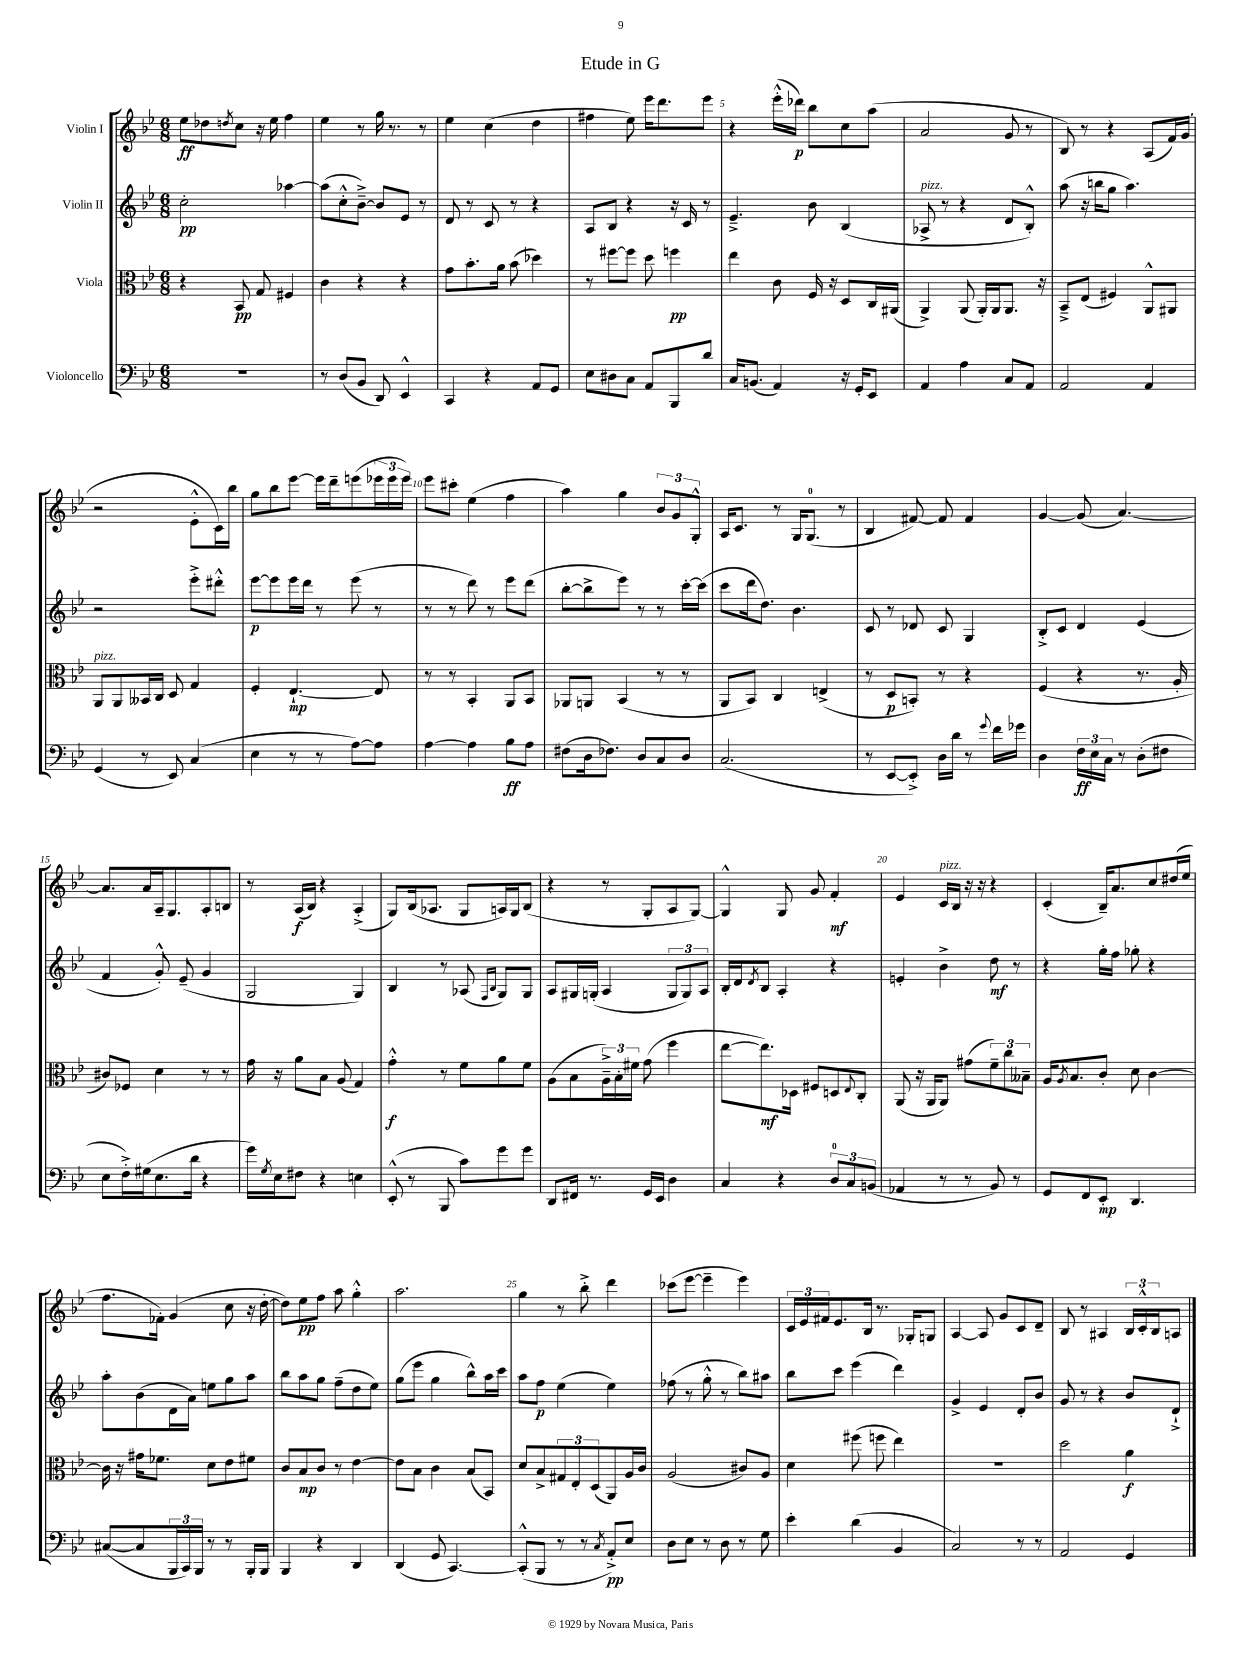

**kern	**dynam	**kern	**dynam	**kern	**dynam	**kern	**dynam
*part4	*part4	*part3	*part3	*part2	*part2	*part1	*part1
*staff4	*staff4	*staff3	*staff3	*staff2	*staff2	*staff1	*staff1
*I"Violoncello	*	*I"Viola	*	*I"Violin II	*	*I"Violin I	*
*clefF4	*	*clefC3	*	*clefG2	*	*clefG2	*
*k[b-e-]	*	*k[b-e-]	*	*k[b-e-]	*	*k[b-e-]	*
*M6/8	*	*M6/8	*	*M6/8	*	*M6/8	*
=1	=1	=1	=1	=1	=1	=1	=1
2.r	.	4r	.	2cc'\	pp	8ee-\L	ff
.	.	.	.	.	.	8dd-X\	.
.	.	.	.	.	.	8qddn/	.
.	.	8BB-/	pp	.	.	8cc\J	.
.	.	8G/	.	.	.	16r	.
.	.	.	.	.	.	16ee-\	.
.	.	4F#X/	.	[4aa-X\	.	4ff\	.
=2	=2	=2	=2	=2	=2	=2	=2
8r	.	4c\	.	(8aa-\L]	.	4ee-\	.
(8D/L	.	.	.	8cc'^^\	.	.	.
8BB-/J	.	4r	.	[8b-~^\J)	.	8r	.
8DD/)	.	.	.	8b-/L]	.	16gg\	.
.	.	.	.	.	.	8.r	.
4EE-^^/	.	4r	.	8e-/J	.	.	.
.	.	.	.	8r	.	8r	.
=3	=3	=3	=3	=3	=3	=3	=3
4CC/	.	8g\L	.	8d/	.	4ee-\	.
.	.	8.b-'\	.	8r	.	.	.
4r	.	.	.	8c/	.	(4cc\	.
.	.	16a\Jk	.	.	.	.	.
.	.	(8b-\	.	8r	.	.	.
8AA/L	.	4dd-X\)	.	4r	.	4dd\	.
8GG/J	.	.	.	.	.	.	.
=4	=4	=4	=4	=4	=4	=4	=4
8E-\L	.	8r	.	8A/L	.	4ff#X\	.
8D#X\	.	[8ff#X\L	.	8B-/J	.	.	.
8C\J	.	8ff#\J]	.	4r	.	8ee-\)	.
8AA/L	.	8dd\	.	.	.	16eee-\KL	.
.	.	.	.	.	.	8.ddd\	.
8BBB-/	.	4ffn\	pp	16r	.	.	.
.	.	.	.	16c/	.	.	.
8d/J	.	.	.	8r	.	8eee-\J	.
=5	=5	=5	=5	=5	=5	=5	=5
16C/KL	.	4ee-\	.	4.e-~^/	.	4r	.
(8.BBn/J	.	.	.	.	.	.	.
4AA/)	.	8c\	.	.	.	(16eee-'^^\LL	.
.	.	.	.	.	.	16ddd-X\JJ)	p
.	.	16F/	.	8b-\	.	8bb-\L	.
.	.	16r	.	.	.	.	.
16r	.	8D/L	.	(4B-/	.	8cc\	.
16GG'/KL	.	.	.	.	.	.	.
8EE-/J	.	16C/L	.	.	.	(8aa\J	.
.	.	(16AA#X/JJ	.	.	.	.	.
=6	=6	=6	=6	=6	=6	=6	=6
!	!	!	!	!LO:TX:a:i:t=pizz.	!	!	!
4AA/	.	4AA^/)	.	8A-X^/	.	2a/	.
.	.	.	.	8r	.	.	.
4A\	.	(8AA/	.	4r	.	.	.
.	.	16AA'/LL)	.	.	.	.	.
.	.	16AA/J	.	.	.	.	.
8C/L	.	8.AA/J	.	8d/L	.	8g/	.
8AA/J	.	.	.	8B-'^^/J)	.	8r	.
.	.	16r	.	.	.	.	.
=7	=7	=7	=7	=7	=7	=7	=7
2AA/	.	8BB-~^/L	.	(8aa\	.	8B-/)	.
.	.	(8E-/J	.	16r	.	8r	.
.	.	.	.	16bbn\KL	.	.	.
.	.	4F#X/)	.	8gg\J	.	4r	.
.	.	.	.	4.aa\)	.	.	.
4AA/	.	8AA^^/L	.	.	.	(8A/L	.
.	.	8AA#X/J	.	.	.	16f/L)	.
.	.	.	.	.	.	(16g/JJ	.
!!LO:LB:g=z
=8	=8	=8	=8	=8	=8	=8	=8
!	!	!LO:TX:a:i:t=pizz.	!	!	!	!	!
(4GG/	.	8AA/L	.	2r	.	2r	.
.	.	8AA/	.	.	.	.	.
8r	.	16BB--X/L	.	.	.	.	.
.	.	16C/JJ	.	.	.	.	.
8EE-/)	.	8D/	.	.	.	.	.
(4C/	.	4G/	.	8eee-'^\L	.	8e-'^^\L	.
.	.	.	.	8ddd#X'^^\J	.	16c\L)	.
.	.	.	.	.	.	16bb-\JJ	.
=9	=9	=9	=9	=9	=9	=9	=9
4E-\	.	4F'/	.	[8eee-\L	p	8gg\L	.
.	.	.	.	8eee-\]	.	8bb-\	.
8r	.	[4.E-`/	mp	16eee-\L	.	[8eee-\J	.
.	.	.	.	16ddd\JJ	.	.	.
8r	.	.	.	8r	.	16eee-\LL]	.
.	.	.	.	.	.	16ddd~\J	.
[8A\L)	.	.	.	(8eee-\	.	(8eeen\	.
8A\J]	.	8E-/]	.	8r	.	24eee-X\L	.
.	.	.	.	.	.	24eee-\	.
.	.	.	.	.	.	24eee-\JJ)	.
=10	=10	=10	=10	=10	=10	=10	=10
[4A\	.	8r	.	8r	.	8eee-\L	.
.	.	8r	.	8r	.	8ccc#X'\J	.
4A\]	.	4BB-'/	.	8ddd\)	.	(4ee-\	.
.	.	.	.	8r	.	.	.
8B-\L	ff	8AA/L	.	8eee-\L	.	4ff\	.
8A\J	.	8BB-/J	.	(8ddd\J	.	.	.
=11	=11	=11	=11	=11	=11	=11	=11
(8F#X\L	.	8AA-X/L	.	[8bb-'\L	.	4aa\)	.
16D\k	.	8AAn/J	.	8bb-^\]	.	.	.
8.F-X\J)	.	.	.	.	.	.	.
.	.	(4BB-/	.	8eee-\J)	.	4gg\	.
8D/L	.	.	.	8r	.	.	.
8C/	.	8r	.	8r	.	12b-/L	.
.	.	.	.	.	.	12g/	.
8D/J	.	8r	.	[16ccc'\LL	.	.	.
.	.	.	.	.	.	12G'^^/J	.
.	.	.	.	(16ccc\JJ]	.	.	.
=12	=12	=12	=12	=12	=12	=12	=12
(2.C/	.	8AA/L	.	8ccc\L	.	16A/KL	.
.	.	.	.	.	.	8.c/J	.
.	.	8BB-/J)	.	16ddd\k	.	.	.
.	.	.	.	8.dd\J)	.	.	.
.	.	4C/	.	.	.	8r	.
.	.	.	.	4.b-\	.	16G/KL	.
.	.	.	.	.	.	(8.G/J	.
.	.	(4En^/	.	.	.	.	.
.	.	.	.	.	.	8r	.
=13	=13	=13	=13	=13	=13	=13	=13
8r	.	8r	.	8c/	.	4B-/	.
[8EE-/L	.	8D/L	p	8r	.	.	.
8EE-'^/J])	.	8BBn'/J)	.	8d-X/	.	[8f#X/)	.
16D\LL	.	8r	.	8c/	.	8f#/]	.
16d\JJ	.	.	.	.	.	.	.
8r	.	4r	.	4G/	.	4f#/	.
8qqg/	.	.	.	.	.	.	.
16f\LL	.	.	.	.	.	.	.
16g-X\JJ	.	.	.	.	.	.	.
=14	=14	=14	=14	=14	=14	=14	=14
4D\	.	(4F/	.	8B-'^/L	.	[4g/	.
.	.	.	.	8c/J	.	.	.
24F\LL	ff	4r	.	4d/	.	(8g/]	.
24E-\	.	.	.	.	.	.	.
24C\JJ	.	.	.	.	.	.	.
8r	.	.	.	.	.	[4.a/)	.
(8D'\L	.	8.r	.	(4e-/	.	.	.
8F#X\J	.	.	.	.	.	.	.
.	.	16A'/	.	.	.	.	.
!!LO:LB:g=z
=15	=15	=15	=15	=15	=15	=15	=15
8E-\L	.	8c#X/L)	.	4f/	.	8.a/L]	.
16F'^\L)	.	8F-X/J	.	.	.	.	.
(16G#X\J	.	.	.	.	.	16a/L	.
8.E-\	.	4d\	.	8g'^^/)	.	16A~/J	.
.	.	.	.	.	.	8.G/	.
.	.	.	.	(8e-~/	.	.	.
16d\Jk	.	.	.	.	.	.	.
4r	.	8r	.	4g/	.	8A'/	.
.	.	8r	.	.	.	8Bn/J	.
=16	=16	=16	=16	=16	=16	=16	=16
16g\LL)	.	16g\	.	2G/	.	8r	.
8qG/	.	.	.	.	.	.	.
16E-\J	.	16r	.	.	.	.	.
8F#X\J	.	8a\L	.	.	.	(16A/LL	f
.	.	.	.	.	.	16B-/JJ)	.
4r	.	8B-\J	.	.	.	4r	.
.	.	(8A/	.	.	.	.	.
4En\	.	4G/)	.	4G/)	.	(4A'^/	.
=17	=17	=17	=17	=17	=17	=17	=17
(8EE-'^^/	.	4g'^^\	f	4B-/	.	8G/L)	.
8r	.	.	.	.	.	(16B-/k	.
.	.	.	.	.	.	8.A-X/J	.
8BBB-/	.	8r	.	8r	.	.	.
8c\L)	.	8f\L	.	(8A-X/	.	8G/L	.
.	.	.	.	16qqF/LL	.	.	.
.	.	.	.	16qqB-/JJ	.	.	.
8g\	.	8a\	.	8G/L)	.	16An/L)	.
.	.	.	.	.	.	16G/J	.
8g\J	.	8f\J	.	8G/J	.	(8B-/J	.
=18	=18	=18	=18	=18	=18	=18	=18
8DD/L	.	(8A\L	.	8A/L	.	4r	.
16FF#X/Jk	.	8B-\	.	16G#X/L	.	.	.
8.r	.	.	.	(16Gn'/JJ	.	.	.
.	.	24A~^\L)	.	4A/	.	8r	.
.	.	24B-'\	.	.	.	.	.
.	.	24f#X\JJ	.	.	.	.	.
16GG/LL	.	(8g\	.	.	.	8G'/L	.
16EE-/JJ	.	.	.	.	.	.	.
4D\	.	4ff\	.	12G/L	.	8A/	.
.	.	.	.	12G/)	.	.	.
.	.	.	.	.	.	[8G/J)	.
.	.	.	.	12A/J	.	.	.
=19	=19	=19	=19	=19	=19	=19	=19
4C/	.	[8ee-\L	.	16B-'/LL	.	4G^^/]	.
.	.	.	.	16d/J	.	.	.
.	.	.	.	8qd/	.	.	.
.	.	8.ee-\])	mf	8B-/J	.	.	.
4r	.	.	.	4A'/	.	8G/	.
.	.	16D-X\Jk	.	.	.	.	.
.	.	8F#X/L	.	.	.	8g/	.
12D/L	.	8Dn/	.	4r	.	4f'/	mf
12C/	.	.	.	.	.	.	.
.	.	8qqE-/	.	.	.	.	.
.	.	8C'/J	.	.	.	.	.
(12BBn/J	.	.	.	.	.	.	.
=20	=20	=20	=20	=20	=20	=20	=20
4AA-X/	.	(8AA/	.	4en'/	.	4e-/	.
.	.	16r	.	.	.	.	.
.	.	16AA/KL	.	.	.	.	.
!	!	!	!	!	!	!LO:TX:a:i:t=pizz.	!
8r	.	8AA/J)	.	4b-^\	.	16c/LL	.
.	.	.	.	.	.	16B-/JJ	.
8r	.	(8g#X\L	.	.	.	16r	.
.	.	.	.	.	.	16r	.
8BB-/)	.	12f~\)	.	8dd\	mf	4r	.
.	.	12cc\	.	.	.	.	.
8r	.	.	.	8r	.	.	.
.	.	12B--X~\J	.	.	.	.	.
=21	=21	=21	=21	=21	=21	=21	=21
8GG/L	.	16A/KL	.	4r	.	(4c'/	.
.	.	8qA/	.	.	.	.	.
.	.	8.B-/	.	.	.	.	.
8FF/	.	.	.	.	.	.	.
8EE-'/J	mp	8c'/J	.	16gg'\LL	.	16B-~/KL)	.
.	.	.	.	16ff\JJ	.	8.a/	.
4.DD/	.	8d\	.	8gg-X'\	.	.	.
.	.	[4c\	.	4r	.	8cc/	.
.	.	.	.	.	.	(16dd#X/L	.
.	.	.	.	.	.	16ee-/JJ	.
!!LO:LB:g=z
=22	=22	=22	=22	=22	=22	=22	=22
([8C#X/L	.	16c\]	.	8aa'\L	.	8.ff\L	.
.	.	16r	.	.	.	.	.
8C#/]	.	16g#X\KL	.	(8b-\	.	.	.
.	.	8.f-X\J	.	.	.	16f-X'\Jk)	.
24BBB-/L	.	.	.	16d\L	.	(4g/	.
24CC/)	.	.	.	.	.	.	.
.	.	.	.	16a\JJ)	.	.	.
24BBB-/JJ	.	.	.	.	.	.	.
8r	.	8d\L	.	8een\L	.	.	.
8r	.	8e-\	.	8gg\	.	8cc\	.
16BBB-'/LL	.	8f#X\J	.	8aa\J	.	16r	.
16BBB-/JJ	.	.	.	.	.	[16dd'\	.
=23	=23	=23	=23	=23	=23	=23	=23
4BBB-/	.	8c/L	.	8bb-\L	.	8dd\L])	.
.	.	8B-/	mp	8aa\	.	8ee-\	pp
4r	.	8c/J	.	8gg\J	.	8ff\J	.
.	.	8r	.	(8ff~\L	.	8aa\	.
4DD/	.	[4e-\	.	8dd\	.	4gg'^^\	.
.	.	.	.	8ee-\J)	.	.	.
=24	=24	=24	=24	=24	=24	=24	=24
(4DD/	.	8e-\L]	.	(8gg\L	.	2.aa\	.
.	.	8B-\J	.	8eee-\J	.	.	.
8GG/	.	4c\	.	4gg\	.	.	.
[4.CC/)	.	.	.	.	.	.	.
.	.	(8B-/L	.	8bb-^^\L)	.	.	.
.	.	8BB-/J)	.	16aa\L	.	.	.
.	.	.	.	16ccc\JJ	.	.	.
=25	=25	=25	=25	=25	=25	=25	=25
(8CC'^^/L]	.	8d/L	.	8aa\L	.	4gg\	.
8BBB-/J	.	8B-^/	.	8ff\J	p	.	.
8r	.	12G#X/	.	(4ee-\	.	8r	.
.	.	12E-'/	.	.	.	.	.
8r	.	.	.	.	.	8bb-'^\	.
.	.	(12D/	.	.	.	.	.
8qC/	.	.	.	.	.	.	.
8AA'^/L)	pp	8AA/)	.	4ee-\)	.	4ddd\	.
8E-/J	.	16A/L	.	.	.	.	.
.	.	16c/JJ	.	.	.	.	.
=26	=26	=26	=26	=26	=26	=26	=26
8D\L	.	(2A/	.	(8ff-X\	.	(8ccc-X\L	.
8E-\J	.	.	.	8r	.	[8eee-\J	.
8r	.	.	.	8gg'^^\	.	4eee-~\]	.
8D\	.	.	.	8r	.	.	.
8r	.	8c#X/L)	.	8bb-\L)	.	4eee-\)	.
8G\	.	8A/J	.	8aa#X\J	.	.	.
=27	=27	=27	=27	=27	=27	=27	=27
4e-'\	.	4d\	.	8bb-\L	.	24c/LL	.
.	.	.	.	.	.	24e-/	.
.	.	.	.	.	.	24f#X/J	.
.	.	.	.	8ccc\J	.	8.e-/	.
(4d\	.	(8ff#X\	.	(4eee-\	.	.	.
.	.	.	.	.	.	16B-/Jk	.
.	.	8ffn\	.	.	.	8.r	.
4BB-/	.	4ee-\)	.	4ddd\)	.	.	.
.	.	.	.	.	.	16G-X'/KL	.
.	.	.	.	.	.	8Gn/J	.
=28	=28	=28	=28	=28	=28	=28	=28
2C/)	.	2.r	.	4g^/	.	[4A/	.
.	.	.	.	4e-/	.	8A/]	.
.	.	.	.	.	.	8g/L	.
8r	.	.	.	8d'/L	.	8c/	.
8r	.	.	.	8b-/J	.	8d~/J	.
=29	=29	=29	=29	=29	=29	=29	=29
2AA/	.	2dd\	.	8g/	.	8B-/	.
.	.	.	.	8r	.	8r	.
.	.	.	.	4r	.	4A#X/	.
4GG/	.	4a\	f	8b-/L	.	24B-/LL	.
.	.	.	.	.	.	24c'^^/	.
.	.	.	.	.	.	24B-/J	.
.	.	.	.	8d`^/J	.	8An/J	.
==	==	==	==	==	==	==	==
*-	*-	*-	*-	*-	*-	*-	*-
